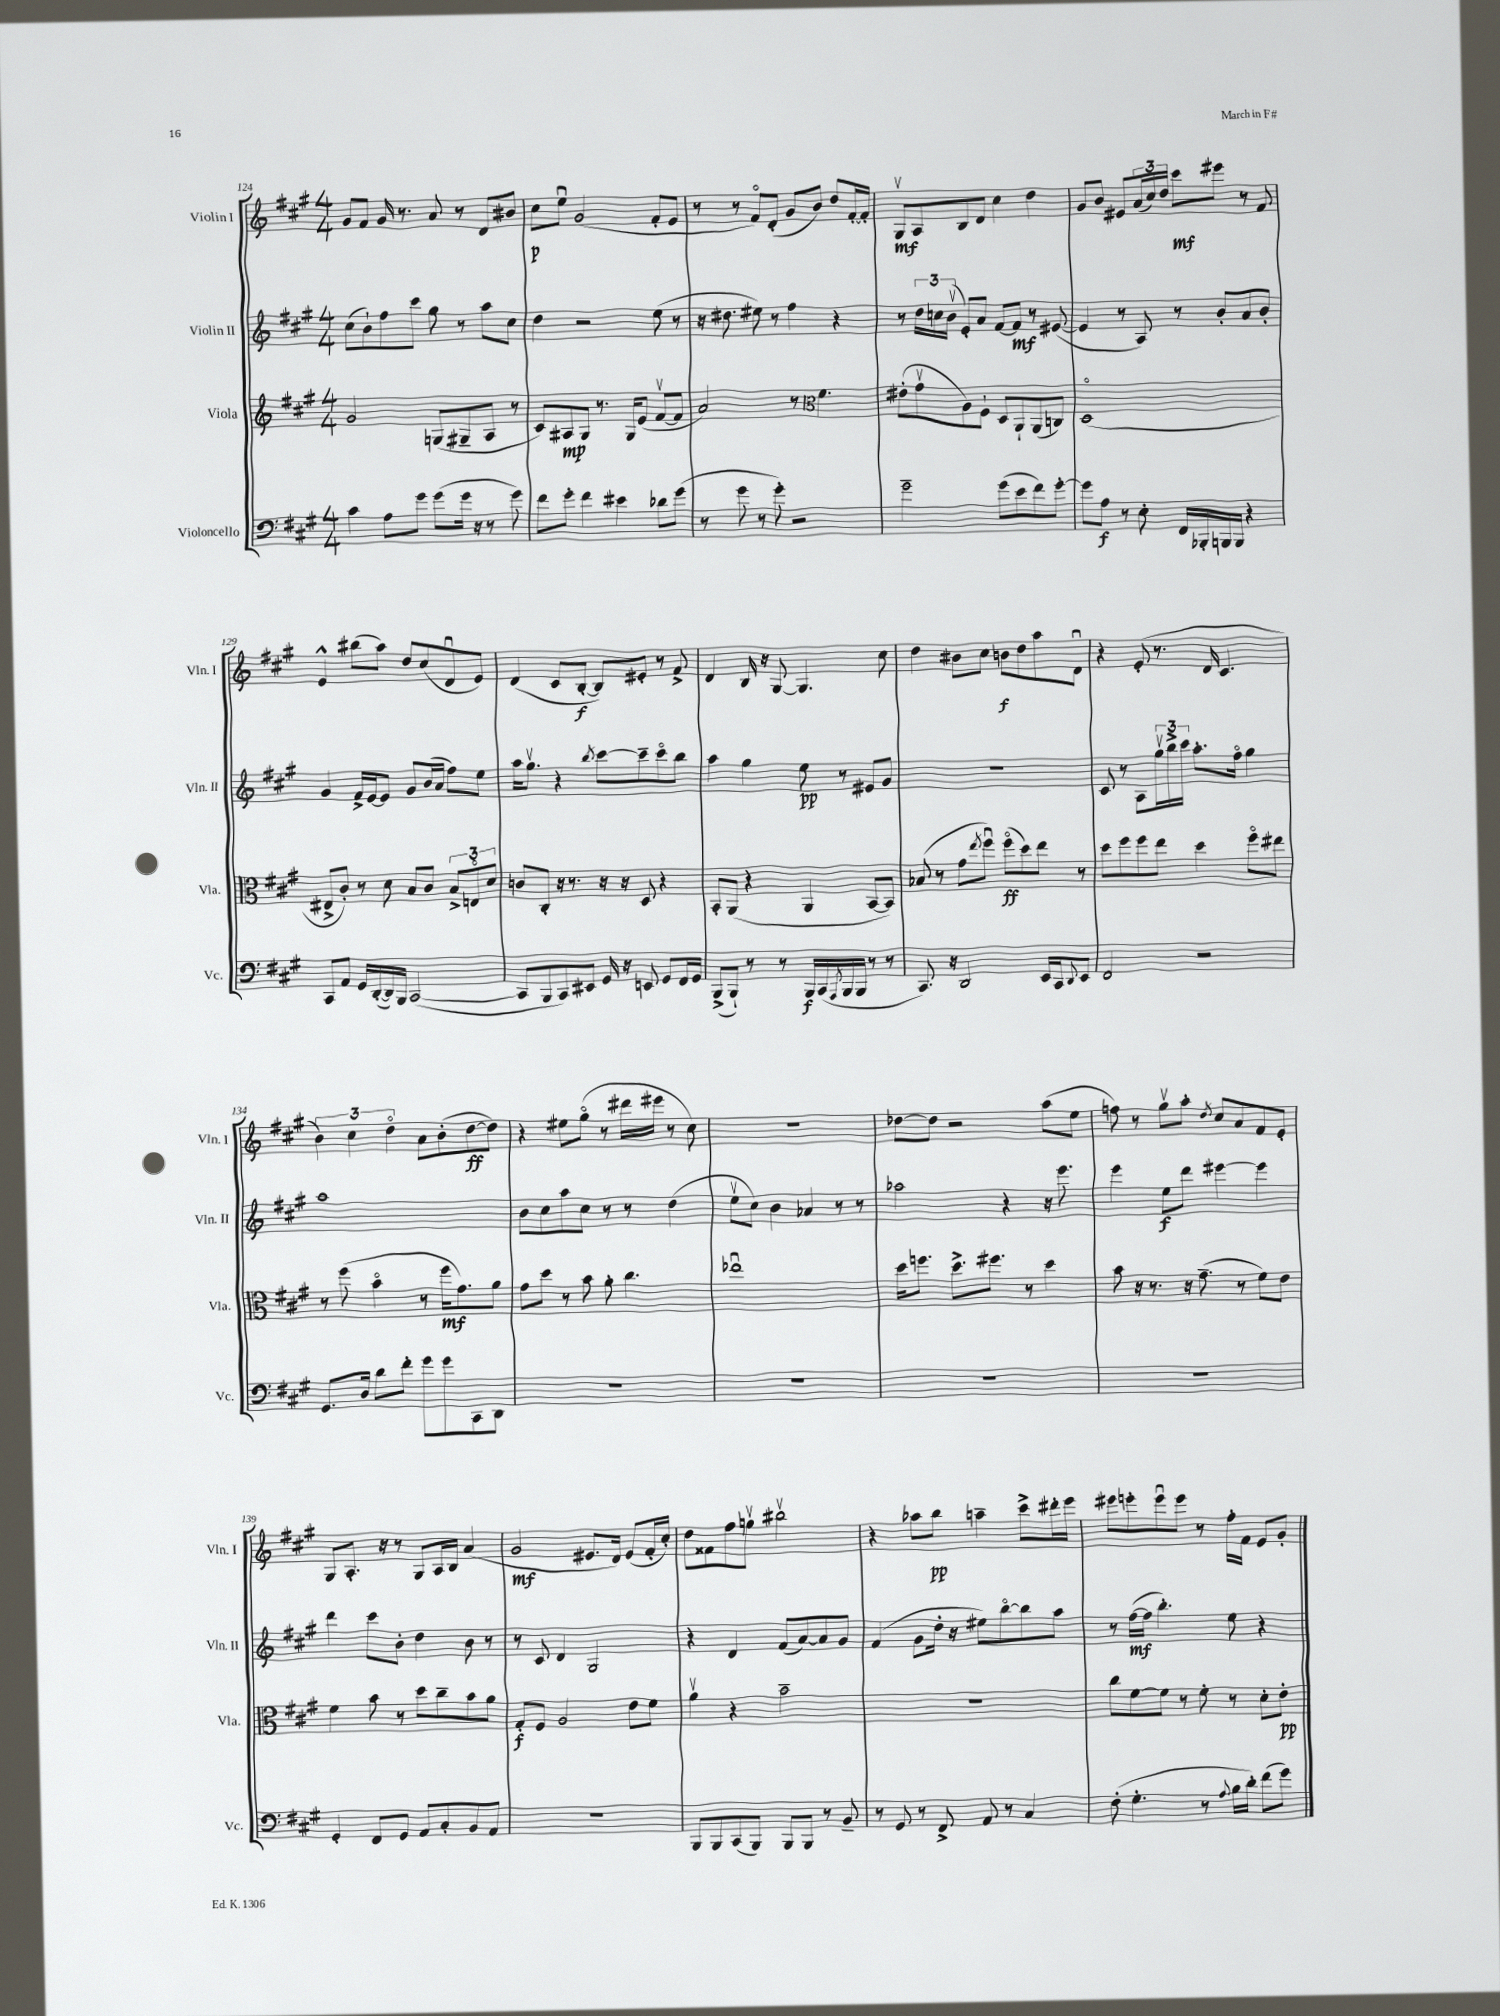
<<
\new StaffGroup <<
\new Staff = "s0" \with { instrumentName = "Violin I" shortInstrumentName = "Vln. I" } {
    \clef treble \key a \major \numericTimeSignature \time 4/4
    gis'8 fis'8 gis'16 r8. a'8 r8 d'8 bis'8 |
    cis''8\p e''8\downbow gis'2( fis'8-. e'8 |
    r8 r8 fis'8\flageolet) d'8-.( gis'8 b'8) d''8 fis'16~-. fis'16-. |
    gis8\upbow\mf a8 b8 d'8 cis''4 d''4 |
    gis'8 b'8 eis'8 \tuplet 3/2 { a'16( cis''16) d''16 } cis'''8\mf eis'''8 r8 fis'8 |
    e'4-^ bis''8( a''8) d''8 cis''8( d'8\downbow e'8) |
    d'4( cis'8 b8~-.\f b8) eis'8-. r8 fis'8-> |
    d'4 b16 r16 gis8~ gis4. cis''8 |
    d''4 bis'8 cis''8 b'8\f d''8 a''8 d'8\downbow |
    r4 e'8-.( r8. d'16 cis'4. |
    \tuplet 3/2 { b'4) cis''4 d''4\flageolet } a'8 b'8-.( d''8~\ff d''8) |
    r4 eis''8 gis''8\flageolet( r8 dis'''16 eis'''16 r8 cis''8) |
    R1 |
    des''8~ des''8 r2 a''8( e''8 |
    f''8) r8 gis''8\upbow a''8-. \acciaccatura { d''8 } cis''8 a'8 fis'8 e'8-. |
    gis8 a8.-. r16 r8 gis8 a16 b16 a'4( |
    gis'2\mf eis'8. d'16) eis'8( fis'16-. cis''16-.) |
    d''8 fisis'8 fis''8 g''8\upbow bis''2\upbow |
    r4 aes''8 b''8\pp a''4-- cis'''8-> dis'''16-. e'''16 |
    eis'''8 e'''8-. e'''8\downbow e'''8 r8 fis''16-. fis'16 e'8 gis'8-. \bar "|." |
}
\new Staff = "s1" \with { instrumentName = "Violin II" shortInstrumentName = "Vln. II" } {
    \clef treble \key a \major \numericTimeSignature \time 4/4
    cis''8( b'8-!) fis''8 cis'''8 gis''8 r8 a''8 cis''8 |
    d''4 r2 e''8( r8 |
    r16 dis''8. eis''8) r8 fis''4 r4 |
    r8 \tuplet 3/2 { d''16 c''16 b'16\upbow( } e'8-.) a'8 fis'8~ fis'8\mf r8 eis'8~( |
    eis'4 r8 a8) r8 b'8-. a'8 b'8-. |
    gis'4 fis'16-> e'16~ e'8 gis'8 b'16( a'16 fis''8) e''8 |
    a''16 gis''8.\upbow r4 \acciaccatura { b''8 } cis'''8~ cis'''8-- cis'''8\flageolet b''8 |
    a''4 gis''4 e''8\pp r8 eis'8 gis'8 |
    r1 |
    cis'8 r8 a8 \tuplet 3/2 { gis''16\upbow b''16-> cis'''16 } a''8.-. fis''16\flageolet gis''4 |
    a''1 |
    b'8 cis''8 a''8 cis''8 r8 r8 d''4( |
    e''8\upbow cis''8) b'4 aes'4 r8 r8 |
    aes''2 r4 r16 e'''8. |
    e'''4 e''8\f d'''8 eis'''4~ eis'''4 |
    d'''4 cis'''8 b'8-. d''4 b'8 r8 |
    r8 cis'8 d'4 gis2 |
    r4 d'4 fis'8( a'8~) a'8 gis'8 |
    fis'4( gis'8 d''16-. r16 eis''8) b''8~\flageolet b''8 a''8 |
    r8 fis''16~\mf( fis''16 b''4.-.) e''8 r4 \bar "|." |
}
\new Staff = "s2" \with { instrumentName = "Viola" shortInstrumentName = "Vla." } {
    \clef treble \key a \major \numericTimeSignature \time 4/4
    gis'2 g8( gis8-- a8 r8 |
    cis'8) ais8\mp gis8 r8. gis16 e'8( fis'8~\upbow fis'8 |
    a'2) r8 \clef alto fis'4. |
    eis'8-.( gis'8\upbow a8) fis8-! d8 a,8-! a,8( c8) |
    d1\flageolet( |
    eis8-> cis'8-.) r8 d'8 b8 cis'8 \tuplet 3/2 { b8-> e8\flageolet d'8 } |
    c'8 cis8-. r16 r8. r16 r16 d8 r4 |
    b,8-. a,8( r4 a,4 b,8~ b,8) |
    bes8( r8 gis'8 \acciaccatura { e''8 } fis''8\downbow) fis''8\flageolet\ff( d''8) e''8 r8 |
    d''8 fis''8 fis''8 e''8 d''4 fis''8\flageolet eis''8 |
    r8 fis''8( b'4\flageolet r8 fis''16\mf gis'8.) a'8 |
    gis'8 d''8 r8 b'8 a'8-. cis''4. |
    ees''1\downbow |
    d''16 f''8. d''8.-> fis''8. r8 d''4 |
    b'8 r16 r8. r16 gis'8.--( r8 fis'8) e'8 |
    fis'4 b'8 r8 d''8 cis''8-- b'8 a'8 |
    gis8-.\f fis8 a2 e'8 fis'8 |
    a'4\upbow r4 b'2-- |
    R1 |
    cis''8 fis'8~ fis'8 r8 fis'8-. r8 d'8-. e'8-.\pp \bar "|." |
}
\new Staff = "s3" \with { instrumentName = "Violoncello" shortInstrumentName = "Vc." } {
    \clef bass \key a \major \numericTimeSignature \time 4/4
    cis'4 a8 gis'8 gis'8( gis'16 r16 r8 gis'8) |
    fis'8 gis'8-. fis'4 eis'4 des'8 gis'8( |
    r8 gis'8 r8 gis'8-.) r2 |
    gis'2-- gis'8( e'8 fis'8) gis'8~-. |
    gis'8 a8\f r8 e8-. fis,16 bes,,16-. b,,16 b,,16 r4 |
    cis,8 a,8 gis,16 d,16~-.( d,16) b,,16 cis,2~( |
    cis,8 b,,8 cis,8) eis,8 gis,16 r16 e,8 gis,8 fis,16 gis,16 |
    b,,8->( b,,8-!) r8 r8 b,,16\f cis,16( \acciaccatura { a,,8 } b,,16 b,,16 r8 r8 |
    cis,8.) r16 d,2 e,16 cis,16 \appoggiatura { d,8 } e,8 |
    fis,2 r2 |
    gis,8. d16 d'8 fis'8-. gis'8 gis'8 cis,8 d,8 |
    R1 |
    R1 |
    R1 |
    R1 |
    gis,4-. fis,8 gis,8 a,8 cis8-. b,8 a,8 |
    R1 |
    b,,8 b,,8 cis,8( b,,8) b,,8 b,,8 r8 b,8-- |
    r8 gis,8 r8 fis,8-> a,8 r8 cis4 |
    fis8-.( gis4.-. r8 \appoggiatura { a8 } b16 d'16-.) fis'8( gis'8) \bar "|." |
}
>>
>>
\layout { \context { \Score currentBarNumber = #124 } }
